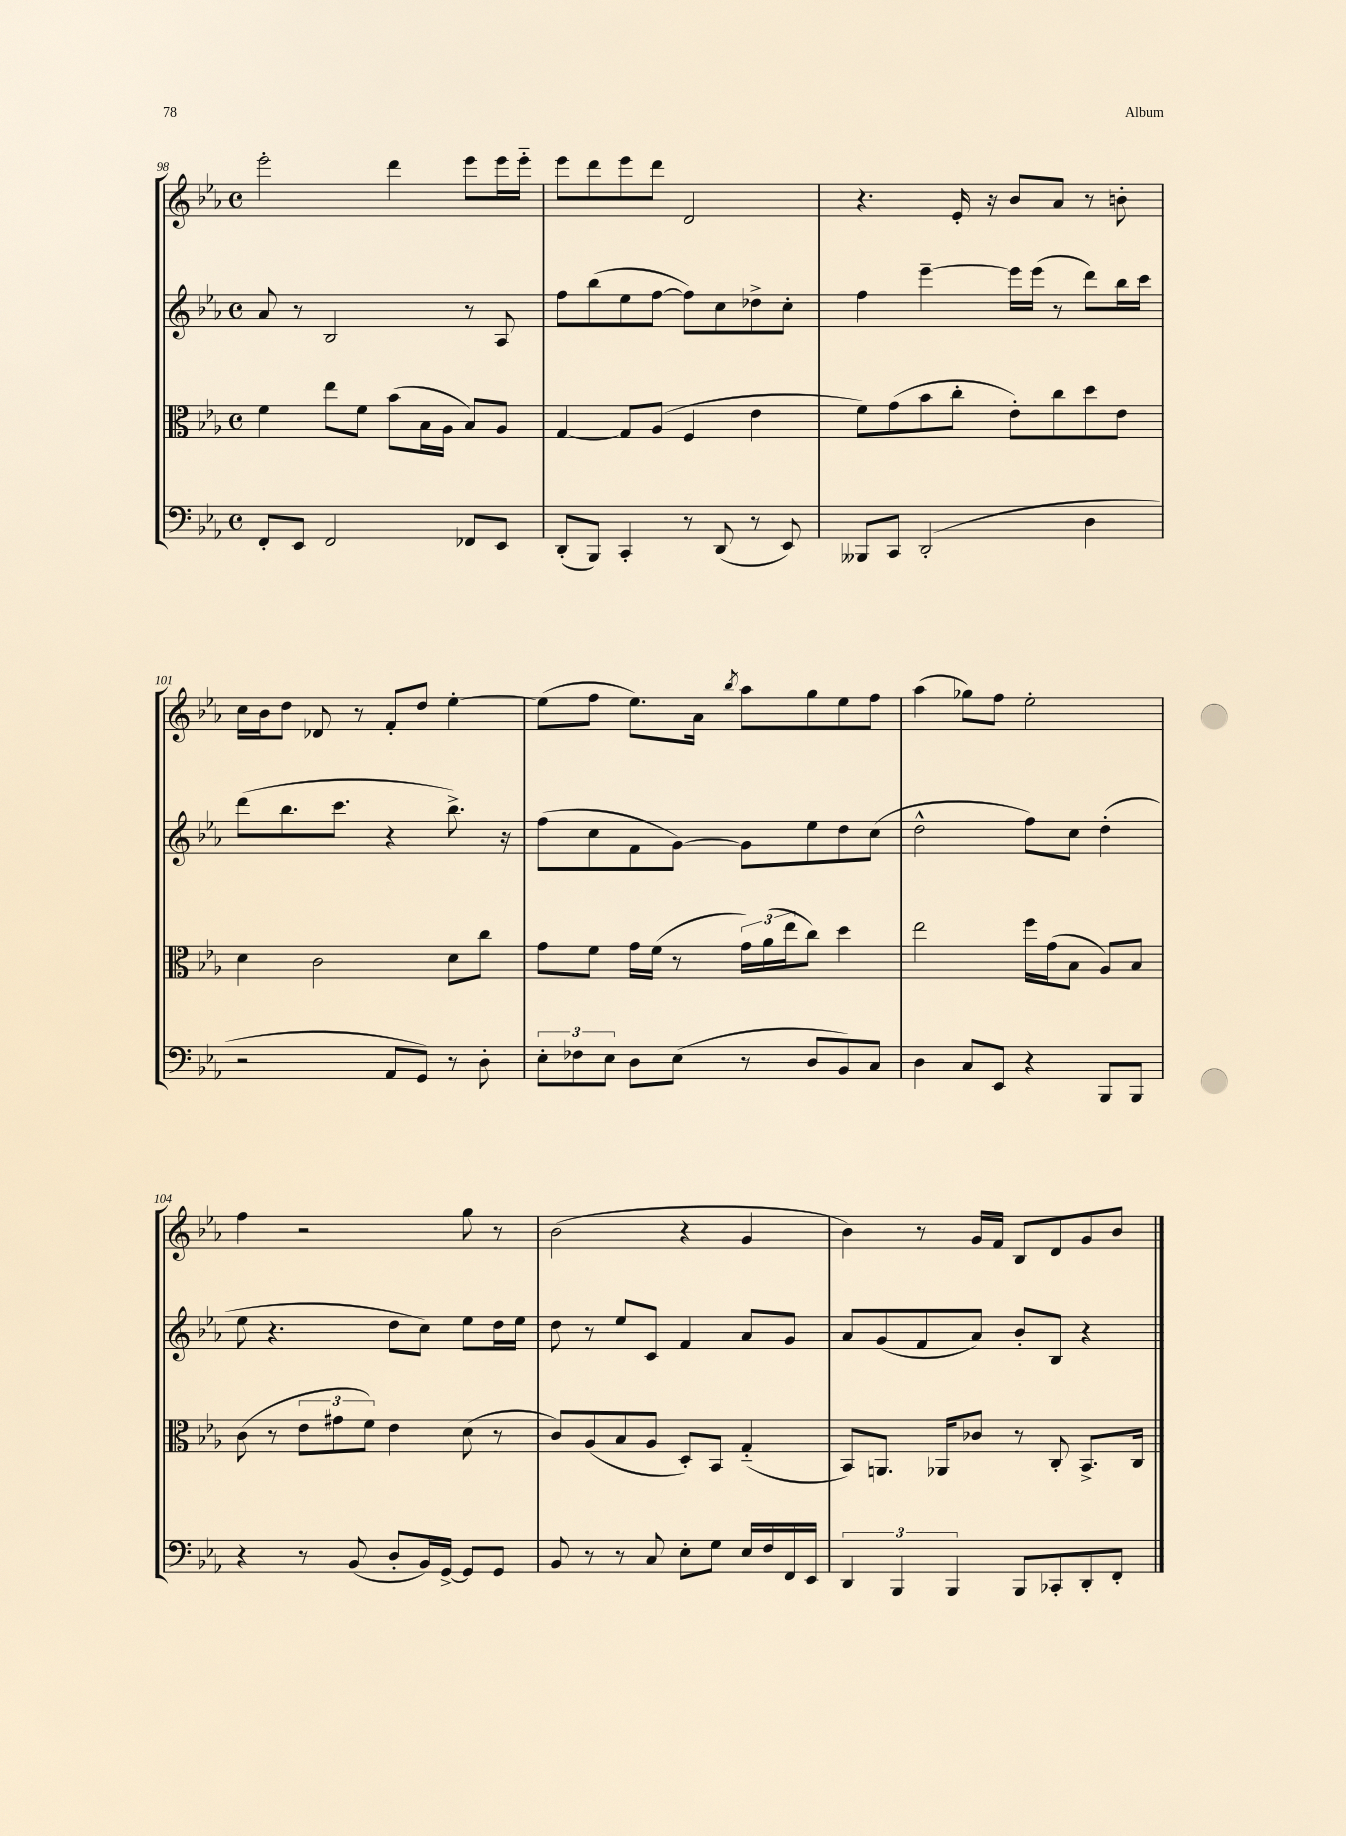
<<
\new StaffGroup <<
\new Staff = "s0" {
    \clef treble \key ees \major \defaultTimeSignature \time 4/4
    ees'''2-. d'''4 ees'''8 ees'''16 ees'''16-_ |
    ees'''8 d'''8 ees'''8 d'''8 d'2 |
    r4. ees'16-. r16 bes'8 aes'8 r8 b'8-. |
    c''16 bes'16 d''8 des'8 r8 f'8-. d''8 ees''4~-. |
    ees''8( f''8 ees''8.) aes'16 \acciaccatura { bes''8 } aes''8 g''8 ees''8 f''8 |
    aes''4( ges''8) f''8 ees''2-. |
    f''4 r2 g''8 r8 |
    bes'2( r4 g'4 |
    bes'4) r8 g'16 f'16 bes8 d'8 g'8 bes'8 \bar "|." |
}
\new Staff = "s1" {
    \clef treble \key ees \major \defaultTimeSignature \time 4/4
    aes'8 r8 bes2 r8 aes8 |
    f''8 bes''8( ees''8 f''8~ f''8) c''8 des''8-> c''8-. |
    f''4 ees'''4~-- ees'''16 ees'''16( r8 d'''8) bes''16 c'''16 |
    d'''8( bes''8. c'''8. r4 bes''8.->) r16 |
    f''8( c''8 f'8 g'8~) g'8 ees''8 d''8 c''8( |
    d''2-^ f''8) c''8 d''4-.( |
    ees''8 r4. d''8 c''8) ees''8 d''16 ees''16 |
    d''8 r8 ees''8 c'8 f'4 aes'8 g'8 |
    aes'8 g'8( f'8 aes'8) bes'8-. bes8 r4 \bar "|." |
}
\new Staff = "s2" {
    \clef alto \key ees \major \defaultTimeSignature \time 4/4
    f'4 ees''8 f'8 bes'8( bes16 aes16 bes8) aes8 |
    g4~ g8 aes8( f4 ees'4 |
    f'8) g'8( bes'8 c''8-. ees'8-.) c''8 d''8 ees'8 |
    d'4 c'2 d'8 c''8 |
    g'8 f'8 g'16 f'16( r8 \tuplet 3/2 { g'16) aes'16( ees''16 } c''8) d''4 |
    ees''2 f''16 g'16( bes8 aes8) bes8 |
    c'8( r8 \tuplet 3/2 { ees'8 gis'8 f'8) } ees'4 d'8( r8 |
    c'8) aes8( bes8 aes8 d8-.) bes,8 g4-_( |
    bes,8) a,8. aes,16 ces'8 r8 c8-. bes,8.-> c16 \bar "|." |
}
\new Staff = "s3" {
    \clef bass \key ees \major \defaultTimeSignature \time 4/4
    f,8-. ees,8 f,2 fes,8 ees,8 |
    d,8-.( bes,,8) c,4-. r8 d,8( r8 ees,8) |
    beses,,8 c,8 d,2-.( d4 |
    r2 aes,8 g,8) r8 d8-. |
    \tuplet 3/2 { ees8-. fes8 ees8 } d8 ees8( r8 d8 bes,8) c8 |
    d4 c8 ees,8 r4 bes,,8 bes,,8 |
    r4 r8 bes,8( d8-. bes,16) g,16~-> g,8 g,8 |
    bes,8 r8 r8 c8 ees8-. g8 ees16 f16 f,16 ees,16 |
    \tuplet 3/2 { d,4 bes,,4 bes,,4 } bes,,8 ces,8-. d,8-. f,8-. \bar "|." |
}
>>
>>
\layout { \context { \Score currentBarNumber = #98 } }
